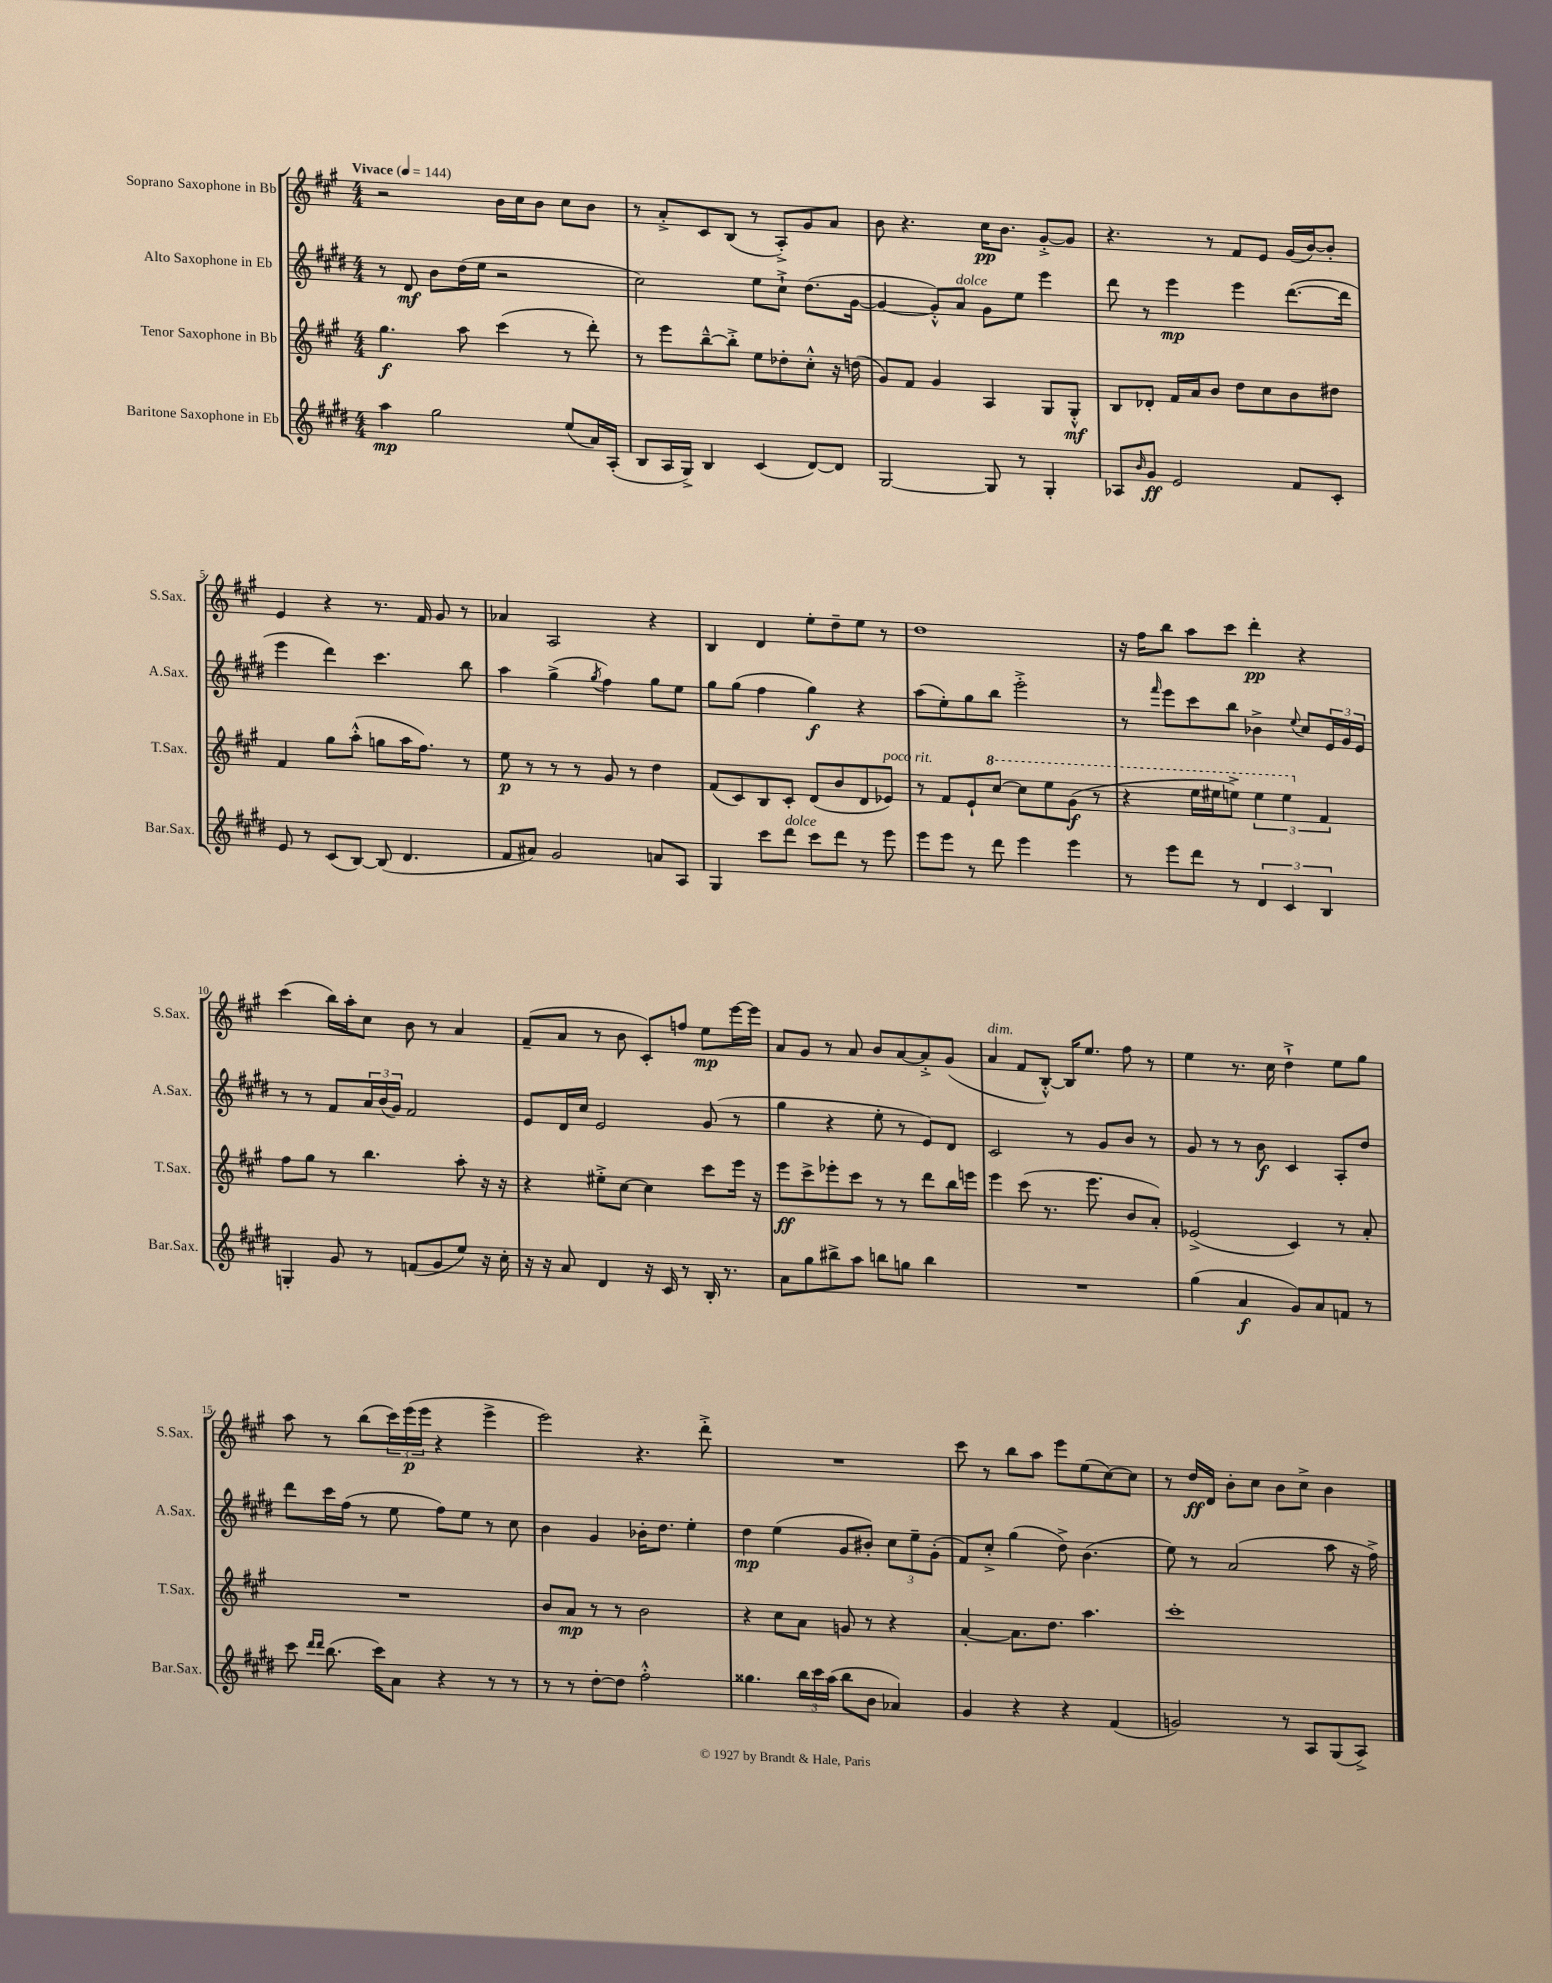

**kern	**dynam	**kern	**dynam	**kern	**dynam	**kern	**dynam
*part4	*part4	*part3	*part3	*part2	*part2	*part1	*part1
*staff4	*staff4	*staff3	*staff3	*staff2	*staff2	*staff1	*staff1
*I"Baritone Saxophone in Eb	*	*I"Tenor Saxophone in Bb	*	*I"Alto Saxophone in Eb	*	*I"Soprano Saxophone in Bb	*
*I'Bar.Sax.	*	*I'T.Sax.	*	*I'A.Sax.	*	*I'S.Sax.	*
*clefG2	*	*clefG2	*	*clefG2	*	*clefG2	*
*k[f#c#g#d#]	*	*k[f#c#g#]	*	*k[f#c#g#d#]	*	*k[f#c#g#]	*
*M4/4	*	*M4/4	*	*M4/4	*	*M4/4	*
*MM144	*	*MM144	*	*MM144	*	*MM144	*
=1	=1	=1	=1	=1	=1	=1	=1
!	!	!	!	!	!	!LO:TX:a:B:t=Vivace	!
4aa\	mp	4.gg#\	f	8r	.	2r	.
.	.	.	.	8d#/	mf	.	.
2gg#\	.	.	.	8b\L	.	.	.
.	.	8aa\	.	(16dd#\L	.	.	.
.	.	.	.	16ee\JJ	.	.	.
.	.	(4ccc#\	.	2r	.	16b\LL	.
.	.	.	.	.	.	16cc#\J	.
.	.	.	.	.	.	8b\J	.
(8ee/L	.	8r	.	.	.	8cc#\L	.
16a/L)	.	8ddd'\)	.	.	.	8b\J	.
(16A'/JJ	.	.	.	.	.	.	.
=2	=2	=2	=2	=2	=2	=2	=2
8B/L	.	8r	.	2cc#\)	.	8r	.
16A/L	.	8eee\L	.	.	.	8a'^/L	.
16G#^/JJ)	.	.	.	.	.	.	.
4B/	.	[8bb~^^\	.	.	.	8c#/	.
.	.	8bb'^\J]	.	.	.	(8B/J	.
(4c#/	.	8ee\L	.	8ee\L	.	8r	.
.	.	8dd-X'\	.	8cc#`^\J	.	8A'^/L)	.
[8d#/L)	.	8cc#'^^\J	.	(8.dd#\L	.	8g#/	.
8d#/J]	.	16r	.	.	.	8a/J	.
.	.	(16ddn\	.	[16g#\Jk	.	.	.
=3	=3	=3	=3	=3	=3	=3	=3
[2G#/	.	8g#/L)	.	4g#/_	.	8b\	.
.	.	8f#/J	.	.	.	4.r	.
.	.	4g#/	.	8g#'^^/L])	.	.	.
!	!	!	!	!LO:TX:a:i:t=dolce	!	!	!
.	.	.	.	8a/J	.	.	.
8G#/]	.	4A/	.	8g#\L	.	16cc#\KL	pp
.	.	.	.	.	.	8.b\J	.
8r	.	.	.	8ee\J	.	.	.
4G#'/	.	8G#/L	.	4eee\	.	[8g#'^/L	.
.	.	8G#'^^/J	mf	.	.	8g#/J]	.
=4	=4	=4	=4	=4	=4	=4	=4
8A-X/L	.	8B/L	.	8ddd#\	.	4.r	.
16qqb/	.	.	.	.	.	.	.
8g#/J	ff	8d-X'/J	.	8r	.	.	.
2e/	.	16f#/LL	.	4eee\	mp	.	.
.	.	16a/J	.	.	.	.	.
.	.	8b/J	.	.	.	8r	.
.	.	8dd\L	.	4eee\	.	8f#/L	.
.	.	8cc#\	.	.	.	8e/J	.
8f#/L	.	8b\	.	([8.ddd#\L	.	(16g#/LL	.
.	.	.	.	.	.	[16b/J)	.
8c#'/J	.	8dd#X\J	.	.	.	8b'/J]	.
.	.	.	.	16ddd#\Jk]	.	.	.
!!LO:LB:g=z
=5	=5	=5	=5	=5	=5	=5	=5
8e/	.	4f#/	.	4eee\	.	4e/	.
8r	.	.	.	.	.	.	.
(8c#/L	.	8gg#\L	.	4ddd#\)	.	4r	.
[8B/J)	.	(8aa'^^\J	.	.	.	.	.
(8B/]	.	8ggn\L	.	4.ccc#\	.	8.r	.
4.d#/	.	16aa\K	.	.	.	.	.
.	.	8.ff#\J)	.	.	.	16f#/	.
.	.	.	.	.	.	8g#/	.
.	.	8r	.	8bb\	.	8r	.
=6	=6	=6	=6	=6	=6	=6	=6
8f#/L	.	8ee\	p	4aa\	.	4a-X/	.
8a#X/J)	.	8r	.	.	.	.	.
2g#/	.	8r	.	(4gg#^\	.	2A/	.
.	.	8r	.	.	.	.	.
.	.	.	.	8qgg#/	.	.	.
.	.	8g#/	.	4ff#\)	.	.	.
.	.	8r	.	.	.	.	.
8an/L	.	4dd\	.	8gg#\L	.	4r	.
8A/J	.	.	.	8ee\J	.	.	.
=7	=7	=7	=7	=7	=7	=7	=7
4G#/	.	(8f#/L	.	8gg#\L	.	4B/	.
.	.	8c#/)	.	(8gg#\J	.	.	.
8ccc#\L	.	8B/	.	4ff#\	.	4d/	.
!LO:TX:a:i:t=dolce	!	!	!	!	!	!	!
8ddd#\J	.	8c#'/J	.	.	.	.	.
8ccc#\L	.	(8d/L	.	4gg#\)	f	8ee'\L	.
8ddd#\J	.	8b/	.	.	.	8dd~\	.
8r	.	8d/	.	4r	.	8ee\J	.
!	!	!LO:TX:a:i:t=poco rit.	!	!	!	!	!
8eee\	.	8e-X/J)	.	.	.	8r	.
=8	=8	=8	=8	=8	=8	=8	=8
8eee\L	.	8r	.	(8aa\L	.	1dd	.
8eee\J	.	8f#/L	.	8ee'\)	.	.	.
8r	.	8e`/	.	8gg#\	.	.	.
*	*	*8va	*	*	*	*	*
8ddd#\	.	[8ccc#/J	.	8bb\J	.	.	.
4eee\	.	8ccc#\L]	.	2eee'^\	.	.	.
.	.	8eee\	.	.	.	.	.
4eee\	.	(8gg#\J	f	.	.	.	.
.	.	8r	.	.	.	.	.
=9	=9	=9	=9	=9	=9	=9	=9
8r	.	4r	.	8r	.	16r	.
.	.	.	.	.	.	16ff#\KL	.
.	.	.	.	16qqfff#/	.	.	.
8eee\L	.	.	.	8eee\L	.	8bb\J	.
8ddd#\J	.	16eee\LL	.	8ccc#\	.	8aa\L	.
.	.	16eee#X\J	.	.	.	.	.
8r	.	8eeen^\J)	.	8bb\J	.	8ccc#\J	.
6d#/	.	6eee\	.	4b-X^\	.	4ddd'\	pp
6c#/	.	6eee\	.	.	.	.	.
.	.	.	.	8qqee/	.	.	.
.	.	.	.	8cc#/L	.	4r	.
*	*	*X8va	*	*	*	*	*
6B/	.	6f#/	.	.	.	.	.
.	.	.	.	24e/L	.	.	.
.	.	.	.	24g#/	.	.	.
.	.	.	.	24e/JJ	.	.	.
!!LO:LB:g=z
=10	=10	=10	=10	=10	=10	=10	=10
4Gn'/	.	8ff#\L	.	8r	.	(4ccc#\	.
.	.	8gg#\J	.	8r	.	.	.
8g#/	.	8r	.	8f#/L	.	16bb\LL)	.
.	.	.	.	.	.	16aa'\J	.
8r	.	4.bb\	.	24a/L	.	8cc#\J	.
.	.	.	.	(24b/	.	.	.
.	.	.	.	24g#/JJ)	.	.	.
(8fn/L	.	.	.	2f#/	.	8b\	.
8g#/	.	.	.	.	.	8r	.
8ee/J)	.	8aa'\	.	.	.	4a/	.
16r	.	16r	.	.	.	.	.
16cc#'\	.	16r	.	.	.	.	.
=11	=11	=11	=11	=11	=11	=11	=11
16r	.	4r	.	8e/L	.	(8f#~/L	.
16r	.	.	.	.	.	.	.
8a/	.	.	.	16d#/L	.	8a/J	.
.	.	.	.	16cc#/JJ	.	.	.
4d#/	.	8ee#X'^\L	.	2e/	.	8r	.
.	.	[8cc#\J	.	.	.	8b\	.
16r	.	4cc#\]	.	.	.	8c#'/L)	.
16c#/	.	.	.	.	.	.	.
8r	.	.	.	.	.	8ffn/J	.
16B'/	.	8ccc#\L	.	(8g#/	.	8ee\L	mp
8.r	.	.	.	.	.	.	.
.	.	16eee\Jk	.	8r	.	[16eee\L	.
.	.	16r	.	.	.	16eee\JJ]	.
=12	=12	=12	=12	=12	=12	=12	=12
8a\L	.	8eee\L	ff	4gg#\	.	8a/L	.
8gg#\	.	8ccc#^\	.	.	.	8g#/J	.
8bb#X^\	.	8eee-X'\	.	4r	.	8r	.
8aa\J	.	8ccc#\J	.	.	.	8a/	.
8bbn\L	.	8r	.	8ee'\	.	8b/L	.
8ggn\J	.	8r	.	8r	.	[8a/	.
4bb\	.	8ddd\L	.	8e/L)	.	8a'^/]	.
.	.	16bb\L	.	8d#/J	.	(8g#/J	.
.	.	16eeen\JJ	.	.	.	.	.
=13	=13	=13	=13	=13	=13	=13	=13
!	!	!	!	!	!	!LO:TX:a:i:t=dim.	!
1r	.	4eee\	.	2c#/	.	4a/	.
.	.	(8ccc#\	.	.	.	8f#/L	.
.	.	8.r	.	.	.	[8B'^^/J)	.
.	.	.	.	8r	.	16B/KL]	.
.	.	8.eee\	.	.	.	8.ee/J	.
.	.	.	.	8g#/L	.	.	.
.	.	8b/L	.	8b/J	.	8ff#\	.
.	.	8a'/J)	.	8r	.	8r	.
=14	=14	=14	=14	=14	=14	=14	=14
(4gg#\	.	(2e-X^/	.	8g#/	.	4ee\	.
.	.	.	.	8r	.	.	.
4a/	f	.	.	8r	.	8.r	.
.	.	.	.	8b\	f	.	.
.	.	.	.	.	.	16cc#\	.
8g#/L)	.	4c#/)	.	4c#/	.	4dd`^\	.
8a/	.	.	.	.	.	.	.
8fn/J	.	8r	.	8A'/L	.	8ee\L	.
8r	.	8a'/	.	8dd#/J	.	8gg#\J	.
!!LO:LB:g=z
=15	=15	=15	=15	=15	=15	=15	=15
8ccc#\	.	1r	.	8ddd#\L	.	8aa\	.
16qqddd#/LL	.	.	.	.	.	.	.
16qqddd#/JJ	.	.	.	.	.	.	.
(8.bb\	.	.	.	16ccc#\L	.	8r	.
.	.	.	.	(16ff#\JJ	.	.	.
.	.	.	.	8r	.	(8bb\L	.
16ccc#\KL)	.	.	.	.	.	.	.
8a\J	.	.	.	8ee\	.	24ccc#\L)	.
.	.	.	.	.	.	(24eee\	p
.	.	.	.	.	.	24eee\JJ	.
4r	.	.	.	8ff#\L)	.	4r	.
.	.	.	.	8ee\J	.	.	.
8r	.	.	.	8r	.	4eee^\	.
8r	.	.	.	8cc#\	.	.	.
=16	=16	=16	=16	=16	=16	=16	=16
8r	.	8b/L	.	4b\	.	2eee\)	.
8r	.	8a/J	mp	.	.	.	.
[8dd#'\L	.	8r	.	4g#/	.	.	.
8dd#\J]	.	8r	.	.	.	.	.
2ff#'^^\	.	2b\	.	16b-X'\KL	.	4.r	.
.	.	.	.	8.dd#\J	.	.	.
.	.	.	.	4ee'\	.	.	.
.	.	.	.	.	.	8ddd'^\	.
=17	=17	=17	=17	=17	=17	=17	=17
4.gg##X\	.	4r	.	4dd#\	mp	1r	.
.	.	8cc#\L	.	(4ee\	.	.	.
24bb\LL	.	8a\J	.	.	.	.	.
24ccc#\	.	.	.	.	.	.	.
(24aa\JJ	.	.	.	.	.	.	.
8bb\L	.	8gn/	.	8g#/L	.	.	.
8b\J	.	8r	.	8b#X'/J)	.	.	.
4a-X/)	.	4r	.	12cc#\L	.	.	.
.	.	.	.	12ee~\	.	.	.
.	.	.	.	(12g#'\J	.	.	.
=18	=18	=18	=18	=18	=18	=18	=18
4g#/	.	[4a'/	.	8f#/L)	.	8ccc#\	.
.	.	.	.	8cc#'^/J	.	8r	.
4r	.	8.a\L]	.	(4gg#\	.	8bb\L	.
.	.	.	.	.	.	8aa\J	.
.	.	8.dd\J	.	.	.	.	.
4r	.	.	.	8dd#^\)	.	8eee\L	.
.	.	4.aa\	.	(4.b\	.	(8ee\	.
(4f#/	.	.	.	.	.	[8cc#\)	.
.	.	.	.	.	.	8cc#\J]	.
=19	=19	=19	=19	=19	=19	=19	=19
2gn/)	.	1ccc#'	.	8ee\)	.	8r	.
.	.	.	.	8r	.	16dd/LL	ff
.	.	.	.	.	.	16d/JJ	.
.	.	.	.	(2a/	.	8b'\L	.
.	.	.	.	.	.	8cc#\J	.
8r	.	.	.	.	.	8b\L	.
8A/L	.	.	.	.	.	8cc#^\J	.
(8G#/	.	.	.	8aa\	.	4b\	.
8A^/J)	.	.	.	16r	.	.	.
.	.	.	.	16ff#^\)	.	.	.
==	==	==	==	==	==	==	==
*-	*-	*-	*-	*-	*-	*-	*-
